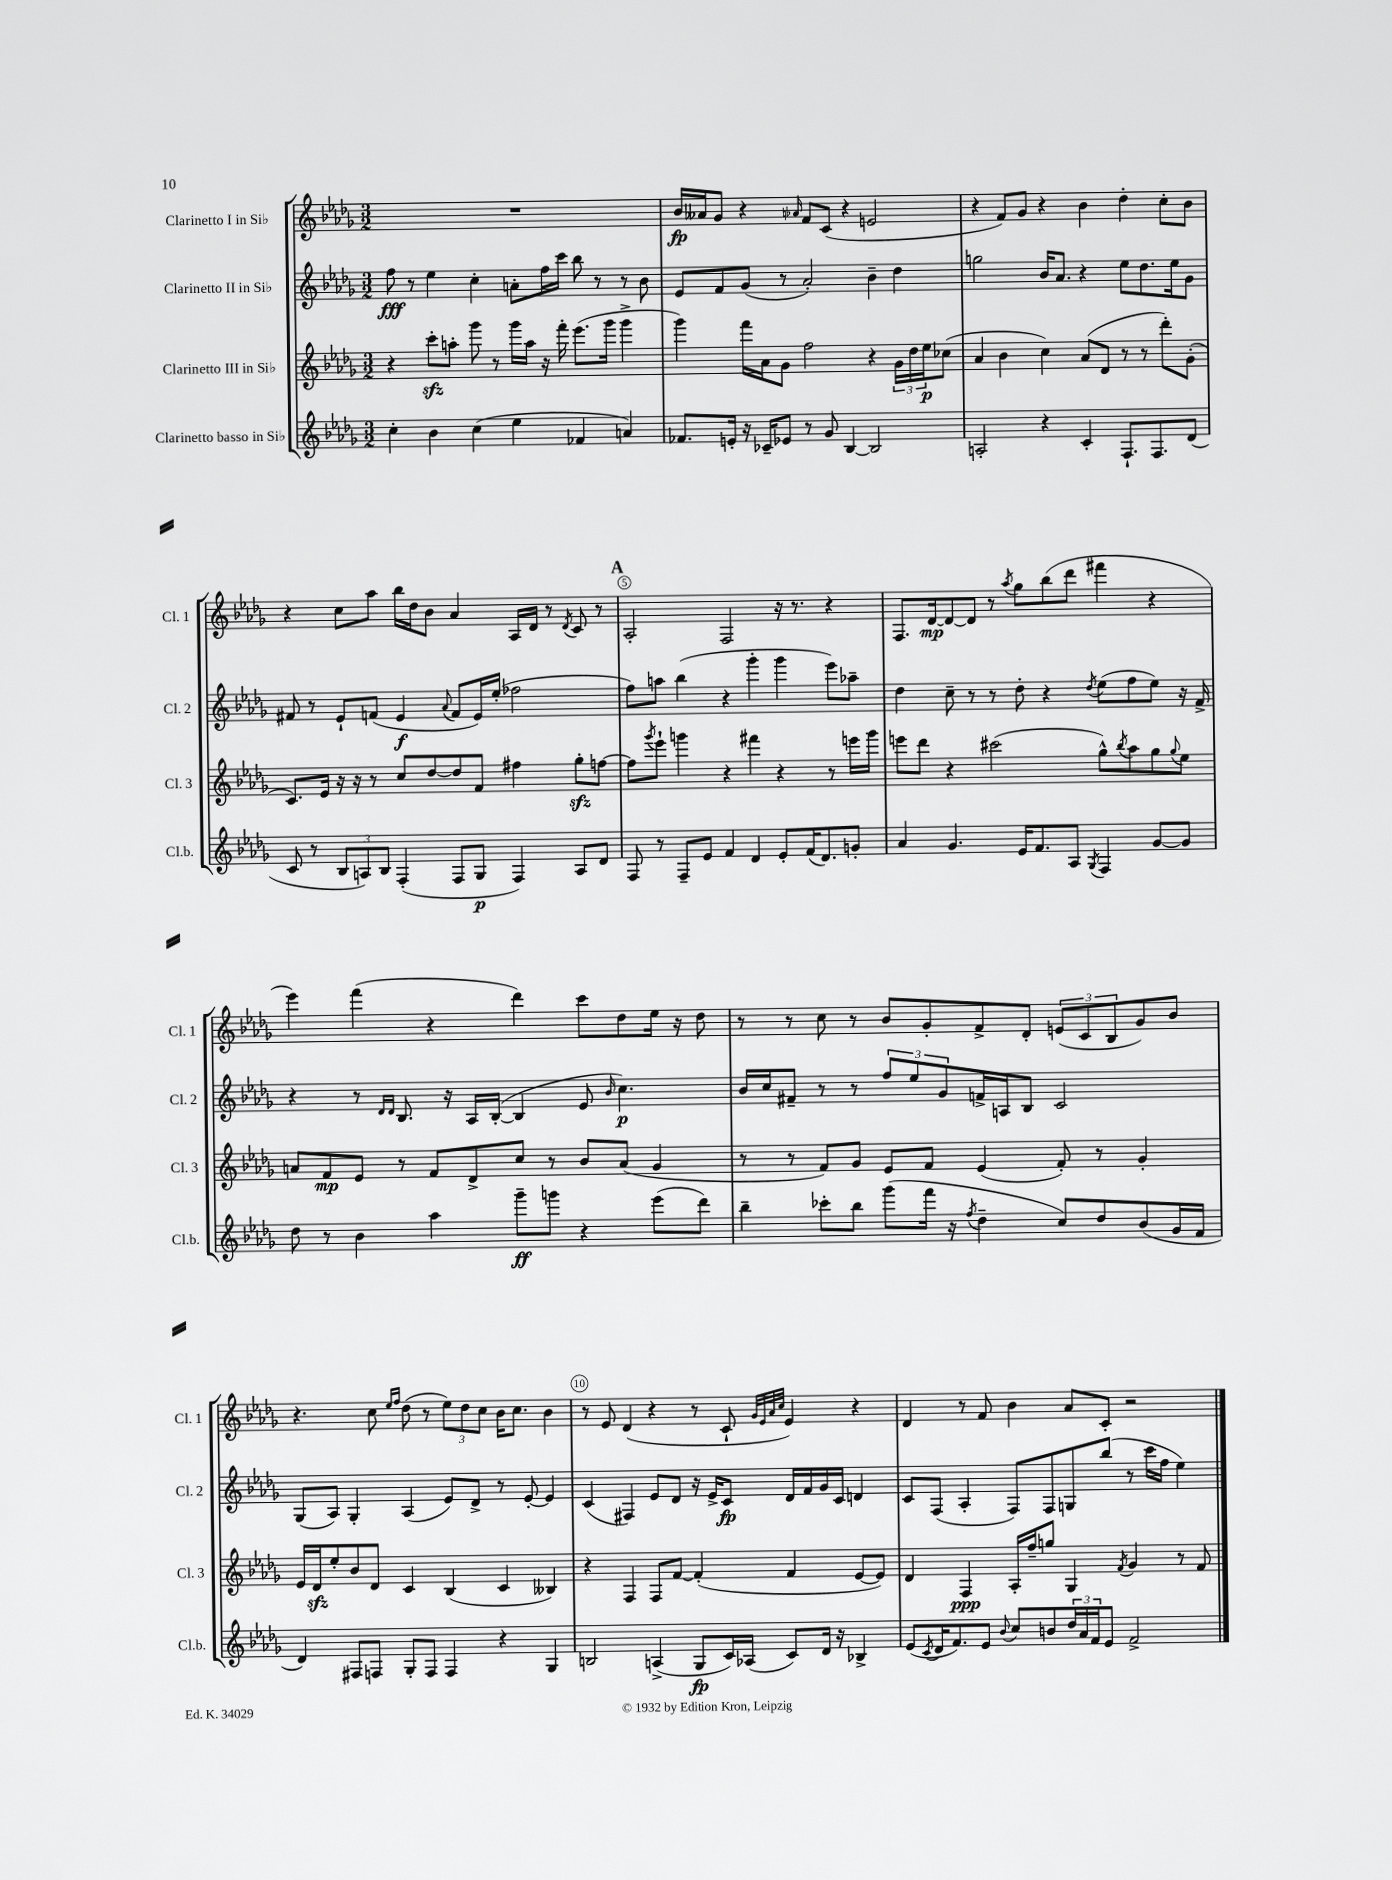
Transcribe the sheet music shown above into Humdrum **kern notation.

**kern	**kern	**kern	**kern
*staff4	*staff3	*staff2	*staff1
*clefG2	*clefG2	*clefG2	*clefG2
*k[b-e-a-d-g-]	*k[b-e-a-d-g-]	*k[b-e-a-d-g-]	*k[b-e-a-d-g-]
*M3/2	*M3/2	*M3/2	*M3/2
4cc'\	4r	8ff\	1.r
.	.	8r	.
4b-\	8ccc'\L	4ee-\	.
.	8aa'\J	.	.
(4cc\	8ggg-\	4cc'\	.
.	8r	.	.
4ee-\	16ggg-\LL	8a'\L	.
.	16aa\JJ	.	.
.	16r	16ff\L	.
.	16fff'\	16ccc\JJ	.
4f-/	(8.eee-\L	8bb-\	.
.	.	8r	.
.	16ggg-\Jk	.	.
4a/)	4ggg-^\	8r	.
.	.	8b-\	.
=	=	=	=
8.f-/L	4ggg-\)	8e-/L	16b-/LL
.	.	.	16a--/J
.	.	8f/	8g-/J
16e'/Jk	.	.	.
16r	16fff\LL	(8g-/J	4r
16c-~/LK	16a-\J	.	.
8e-/J	8g-\J	8r	.
.	.	.	16qqa-/
8r	2ff\	2a-'/)	8f/L
8g-/	.	.	(8c/J
[4B-/	.	.	4r
2B-/]	4r	4b-~\	2e/
.	24g-\LL	4dd-\	.
.	24dd-\	.	.
.	24ee-\J	.	.
.	(8cc-\J	.	.
=	=	=	=
2A'/	4a-/	2gg\	4r
.	4b-\	.	8f/L)
.	.	.	8g-/J
4r	4cc\)	16b-/LK	4r
.	.	8.a-/J	.
4c'/	(8a-/L	4r	4b-\
.	8d-/J	.	.
8.F`/L	8r	8ee-\L	4dd-'\
.	8r	8.dd-\	.
8.F/	.	.	.
.	8ddd-'\L)	.	8cc'\L
.	.	16ee-\k	.
(8d-/J	(8g-'\J	8g-\J	8b-\J
=	=	=	=
8c/	8.c/L)	8f#/	4r
8r	.	8r	.
.	16e-/Jk	.	.
12B-/L	16r	8e-`/L	8cc\L
.	16r	.	.
12A/)	.	.	.
.	8r	(8f/J	8aa-\J
12B-/J	.	.	.
(4F'/	8cc/L	4e-/	16bb-\LL
.	.	.	16dd-\J
.	[8dd-/	.	8b-\J
.	.	8qqa-/	.
8F/L	8dd-/]	8f/L	4a-/
8G-/J	8f/J	16e-/L)	.
.	.	(16ee-'/JJ	.
4F/)	4ff#\	2ff-\	16A-/LL
.	.	.	16d-/JJ
.	.	.	8r
.	.	.	8qd-/
8A/L	8gg-'\L	.	8c/
8d-/J	[8ff\J	.	8r
=	=	=	=
8F/	8ff\]L	8ff\L)	2A-'/
.	8qggg-/	.	.
8r	8eee-`\J	8aa\J	.
8F~/L	4ggg\	(4bb-\	.
8e-/J	.	.	.
4f/	4r	4r	2F/
4d-/	4fff#\	4ggg-'\	.
8e-'/L	4r	4ggg-\	16r
.	.	.	8.r
(16f/K	.	.	.
8.d-/)	.	.	.
.	8r	8eee-\L)	4r
8g'/J	16eee\LL	8aa-~\J	.
.	16ggg\JJ	.	.
=	=	=	=
4a-/	8eee\L	4dd-\	8.F/L
.	8ddd-\J	.	.
.	.	.	[16d-/k
4.g-/	4r	8cc~\	8d-/_
.	.	8r	8d-/]J
.	(2ccc#\	8r	8r
.	.	.	8qaa-/
16e-/LK	.	8dd-'\	8gg-\L
8.f/	.	.	.
.	.	4r	(8bb-\
8A-/J	.	.	8ddd-\J
8qG-/	.	8qdd-/	.
4F/	8gg-^^\L)	(8ee-\L	4fff#\
.	8qbb-/	.	.
.	8aa-\	8ff\	.
[8g-/L	8gg-\	8ee-\J)	4r
.	8qqgg-/	.	.
8g-/]J	8ee-\J	16r	.
.	.	16f^/	.
=	=	=	=
8dd-\	8a/L	4r	4eee-\)
8r	8f/	.	.
4b-\	8e-/J	8r	(4fff\
.	.	16qqd-/LL	.
.	.	16qqd-/JJ	.
.	8r	8.B-/	.
4aa-\	8f/L	.	4r
.	.	16r	.
.	8d-^/	16A-/LL	.
.	.	([16B-'/JJ	.
8ggg-~\L	8cc/J	4B-/]	4ddd-\)
8ggg\J	8r	.	.
4r	8b-/L	8e-/	8ccc\L
.	.	16qqb-/	.
.	(8a/J	4.cc\)	8dd-\
(8eee-\L	4g-/	.	16ee-\Jk
.	.	.	16r
8ddd-\J)	.	.	8dd-\
=	=	=	=
4bb-~\	8r	16b-/LL	8r
.	.	16cc/J	.
.	8r	8f#~/J	8r
8ccc-'\L	8f/L)	8r	8cc\
8bb-\J	8g-/J	8r	8r
(8ggg-\L	8e-/L	12ff/L	8b-/L
.	.	12ee-/	.
16fff\Jk	8f/J	.	8g-'/
.	.	12g-/	.
16r	.	.	.
8qff/	.	.	.
4dd-~\	(4e-/	16f^/L	8f^/
.	.	16A/J	.
.	.	8B-/J	8d-'/J
8cc/L)	8f'/)	2c/	(12e/L
.	.	.	12c/
8dd-/	8r	.	.
.	.	.	12B-/
(8b-/	4g-'/	.	8g-/)
16g-/L	.	.	8b-/J
16f/JJ	.	.	.
=	=	=	=
4d-/)	16e-/LL	(8G-/L	4.r
.	16d-/J	.	.
.	8ee-'/	8A-/J)	.
8F#/L	8b-/	4G-'/	.
8F/J	8d-/J	.	8cc\
.	.	.	16qqee-/LL
.	.	.	16qqff/JJ
8G-'/L	4c/	(4A-/	(8dd-\
8F/J	.	.	8r
4F/	(4B-/	8e-/L)	12ee-\L)
.	.	.	12dd-\
.	.	8d-^/J	.
.	.	.	12cc\J
4r	4c/	8r	16b-\LK
.	.	.	8.cc\J
.	.	[8e-'/	.
4G-/	4B--/)	4e-/]	4b-\
=	=	=	=
2B/	4r	(4c/	8r
.	.	.	8e-/
.	4F/	4F#/)	(4d-/
(4A^/	8F/L	8e-/L	4r
.	[8f/J	8d-/J	.
8G-/L	(4f'/]	16r	8r
.	.	16e-^/LK	.
16c/L)	.	8c/J	8c`/
(16A-/JJ	.	.	.
.	.	.	32qqg-/LLL
.	.	.	32qqe-/
.	.	.	32qqa-/
.	.	.	32qqcc/JJJ
8c/L)	4f/	16d-/LL	4e-/)
.	.	16f/	.
16d-/Jk	.	16g-/	.
16r	.	16c/JJ	.
4B-^/	[8e-/L	4d/	4r
.	8e-/]J)	.	.
=	=	=	=
(8e-/L	4d-/	8c/L	4d-/
8qc/	.	.	.
16d-/K	.	(8F/J	.
8.f/)	.	.	.
.	4F/	4A-'/	8r
8e-/J	.	.	8f/
8qqb-/	.	.	.
8cc/L	16A-'/LL	8F/L)	4b-\
.	16ff~/J	.	.
8b/	8gg/J	8F/	.
24dd-/L	4G-/	8G/	8a-/L
24a-/	.	.	.
24f/J	.	.	.
8e-/J	.	(8bb-/J	8c'/J
.	8qf/	.	.
2f^/	4g-/	8r	2r
.	.	16ccc\LL	.
.	.	16ff\JJ	.
.	8r	4ee-\)	.
.	8f/	.	.
==	==	==	==
*-	*-	*-	*-
